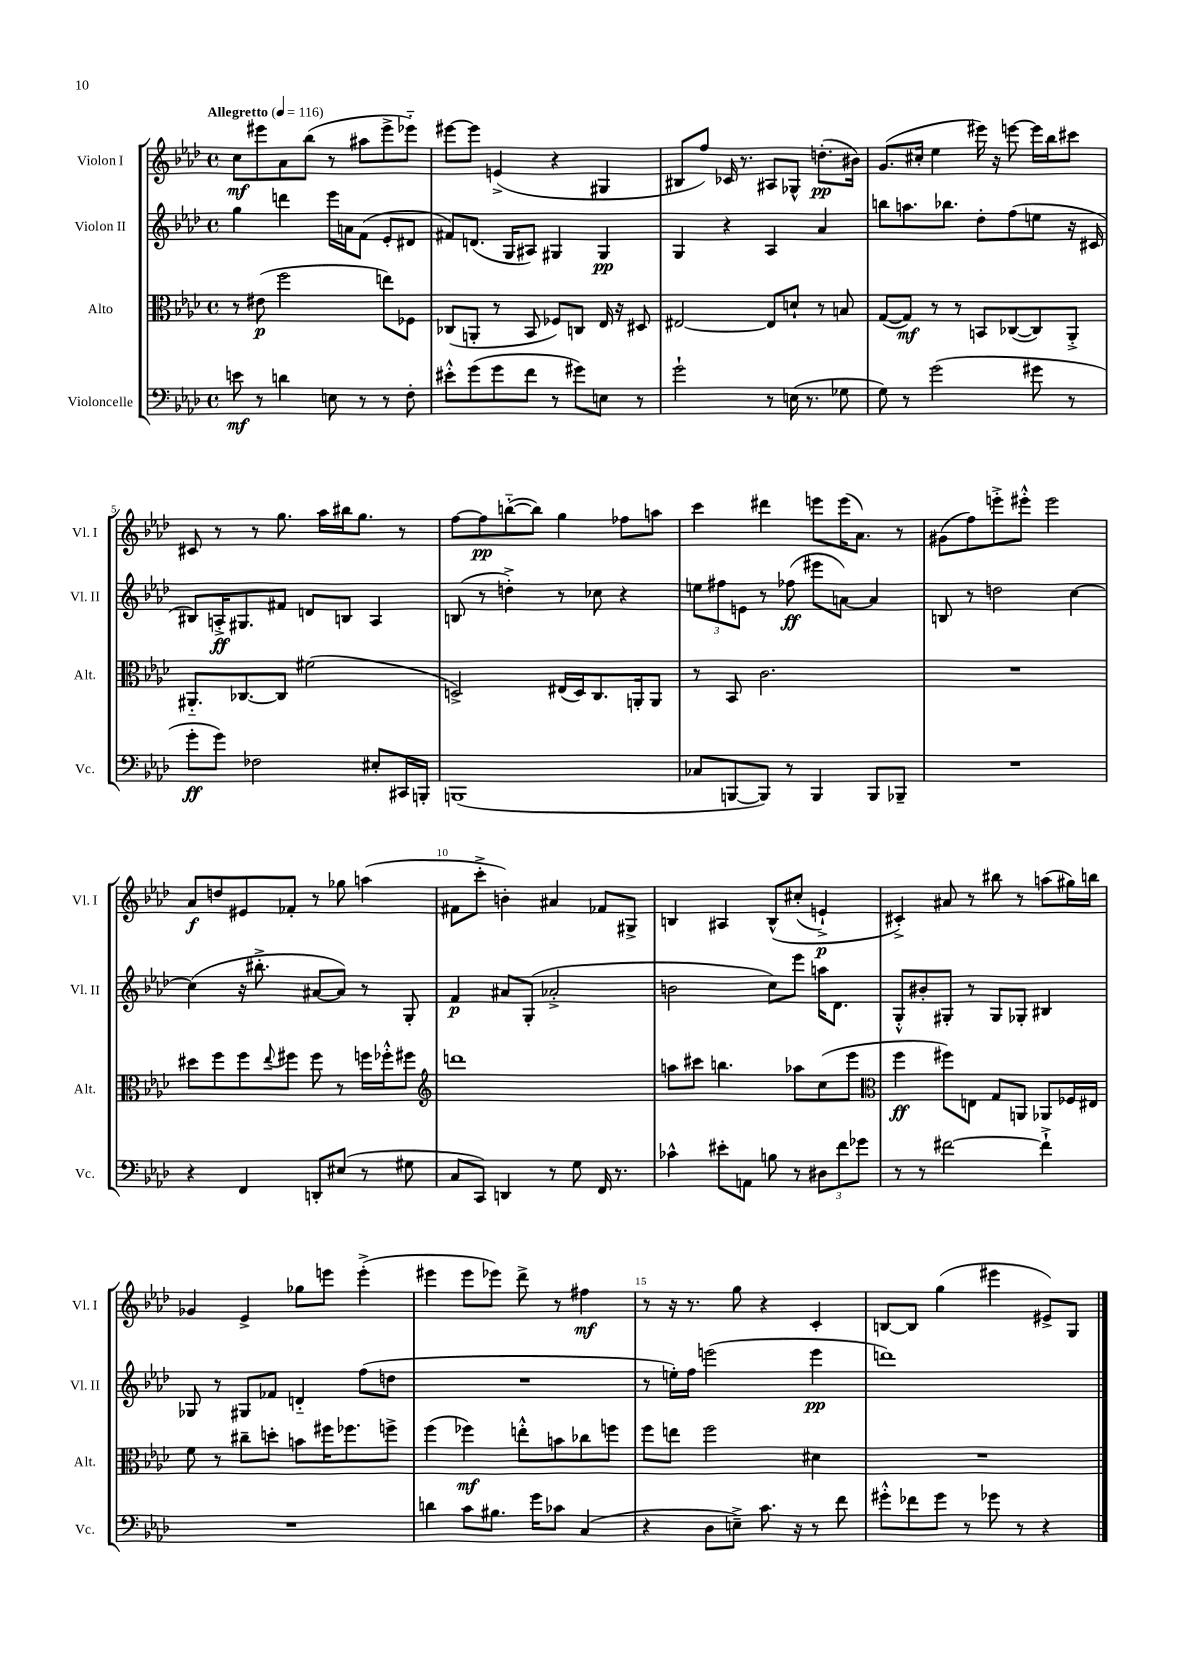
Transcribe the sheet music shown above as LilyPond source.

<<
\new StaffGroup <<
\new Staff = "s0" \with { instrumentName = "Violon I" shortInstrumentName = "Vl. I" } {
    \clef treble \key aes \major \defaultTimeSignature \time 4/4 \tempo "Allegretto" 4 = 116
    c''8\mf eis'''8 aes'8 bes''8( r8 ais''8 eis'''8-> ees'''8-_) |
    eis'''8~ eis'''8 e'4->( r4 gis4 |
    bis8 f''8) ces'16 r8. ais8 ges8-^ d''8.-.\pp( bis'16) |
    g'8.( cis''16-. ees''4 eis'''16) r16 e'''8~ e'''16 bes''16 cis'''8 |
    cis'8 r8 r8 g''8. aes''16 bis''16 g''8. r8 |
    f''8~ f''8\pp b''8~-_( b''8) g''4 fes''8 a''8 |
    c'''4 dis'''4 e'''8 e'''16( aes'8.) r8 |
    gis'8( f''8) e'''8-.-> eis'''8-.-^ eis'''2 |
    aes'8\f d''8 eis'8 fes'8-. r8 ges''8 a''4( |
    fis'8 c'''8-.-> b'4-.) ais'4 fes'8 gis8-> |
    b4 ais4 b8-^\( cis''8-.( e'4-!->\p) |
    cis'4-.->\) ais'8 r8 bis''8 r8 a''8( gis''16) b''16 |
    ges'4 ees'4-> ges''8 e'''8 e'''4-.->( |
    eis'''4 eis'''8 ees'''8) des'''8-> r8 fis''4\mf |
    r8 r16 r8. g''8 r4 c'4-. |
    b8~ b8 g''4( eis'''4 eis'8->) g8 \bar "|." |
}
\new Staff = "s1" \with { instrumentName = "Violon II" shortInstrumentName = "Vl. II" } {
    \clef treble \key aes \major \defaultTimeSignature \time 4/4
    g''4 d'''4 ees'''16 a'16 f'8( ees'8-. dis'8 |
    fis'8) d'8.( g16 ais8) gis4 gis4\pp |
    g4 r4 aes4 aes'4 |
    b''8 a''8. bes''8. des''8-. f''8( e''8 r16 cis'16 |
    bis8) a16-.->\ff gis8. fis'8 d'8 b8 a4 |
    b8( r8 d''4-.->) r8 ces''8 r4 |
    \tuplet 3/2 { e''8 fis''8 e'8 } r8 fes''8\ff( eis'''8 a'8~) a'4 |
    b8 r8 d''2 c''4~ |
    c''4( r16 bis''8.-.-> ais'8~ ais'8) r8 g8-. |
    f'4\p ais'8 g8-.( aes'2-.-> |
    b'2 c''8) ees'''8 a''16 des'8. |
    g8-.-^ bis'8-. gis8-. r8 gis8 ges8-. bis4 |
    ges8 r8 gis8 fes'8 d'4-_ f''8( d''8 |
    R1 |
    r8 e''16-.) f''16 e'''2( e'''4\pp |
    d'''1) \bar "|." |
}
\new Staff = "s2" \with { instrumentName = "Alto" shortInstrumentName = "Alt." } {
    \clef alto \key aes \major \defaultTimeSignature \time 4/4
    r8 eis'8\p( f''2 e''8) fes8 |
    ces8( a,8-. r8 bes,8 fes8) c8 ees16 r16 dis8 |
    eis2~ eis8 d'8-! r8 b8 |
    g8~( g8\mf) r8 r8 b,8 ces8~( ces8) aes,8-.-> |
    ais,8.-_ ces8.~ ces8 fis'2( |
    d2->) eis16( d16) c8. a,16-. a,8 |
    r8 bes,8 c'2. |
    R1 |
    dis''8 f''8 f''8 \appoggiatura { ees''8 } fis''8 fis''8 r8 f''16 fes''16-.-^ fis''8 |
    \clef treble d'''1 |
    a''8 cis'''8 b''4. aes''8 c''8( ees'''8 |
    \clef alto f''4\ff fis''8) e8 g8 a,8 aes,8 fes16 eis16 |
    f'8 r8 cis''8-- d''8-. b'8 fis''16 fes''8. f''8-> |
    f''4( fes''4\mf) e''8-.-^ b'8 ces''8 f''8 |
    f''8 e''8 f''2 dis'4 |
    R1 \bar "|." |
}
\new Staff = "s3" \with { instrumentName = "Violoncelle" shortInstrumentName = "Vc." } {
    \clef bass \key aes \major \defaultTimeSignature \time 4/4
    e'8\mf r8 d'4 e8 r8 r8 f8-. |
    eis'8-.-^ g'8( g'8 f'8 r8 gis'8) e8 r8 |
    g'2-! r8 e16( r8. ges8 |
    g8) r8 g'2( gis'8 r8 |
    g'8-.\ff g'8) fes2 eis8-. cis,16 b,,16-. |
    b,,1( |
    ces8 b,,8~ b,,8) r8 b,,4 b,,8 bes,,8-- |
    R1 |
    r4 f,4 d,8-. eis8( r8 gis8 |
    c8 c,8) d,4 r8 g8 f,16 r8. |
    ces'4-^ eis'8-. a,8 b8 r8 \tuplet 3/2 { dis8 f'8 ges'8 } |
    r8 r8 fis'2~ fis'4-!-> |
    R1 |
    d'4 c'8 bis8. g'16 ces'8 c4( |
    r4 des8 e8--->) c'8. r16 r8 f'8 |
    gis'8-.-^ fes'8 gis'8 r8 ges'8 r8 r4 \bar "|." |
}
>>
>>
\layout { \context { \Score \override BarNumber.break-visibility = ##(#f #t #t) barNumberVisibility = #(every-nth-bar-number-visible 5) } }
